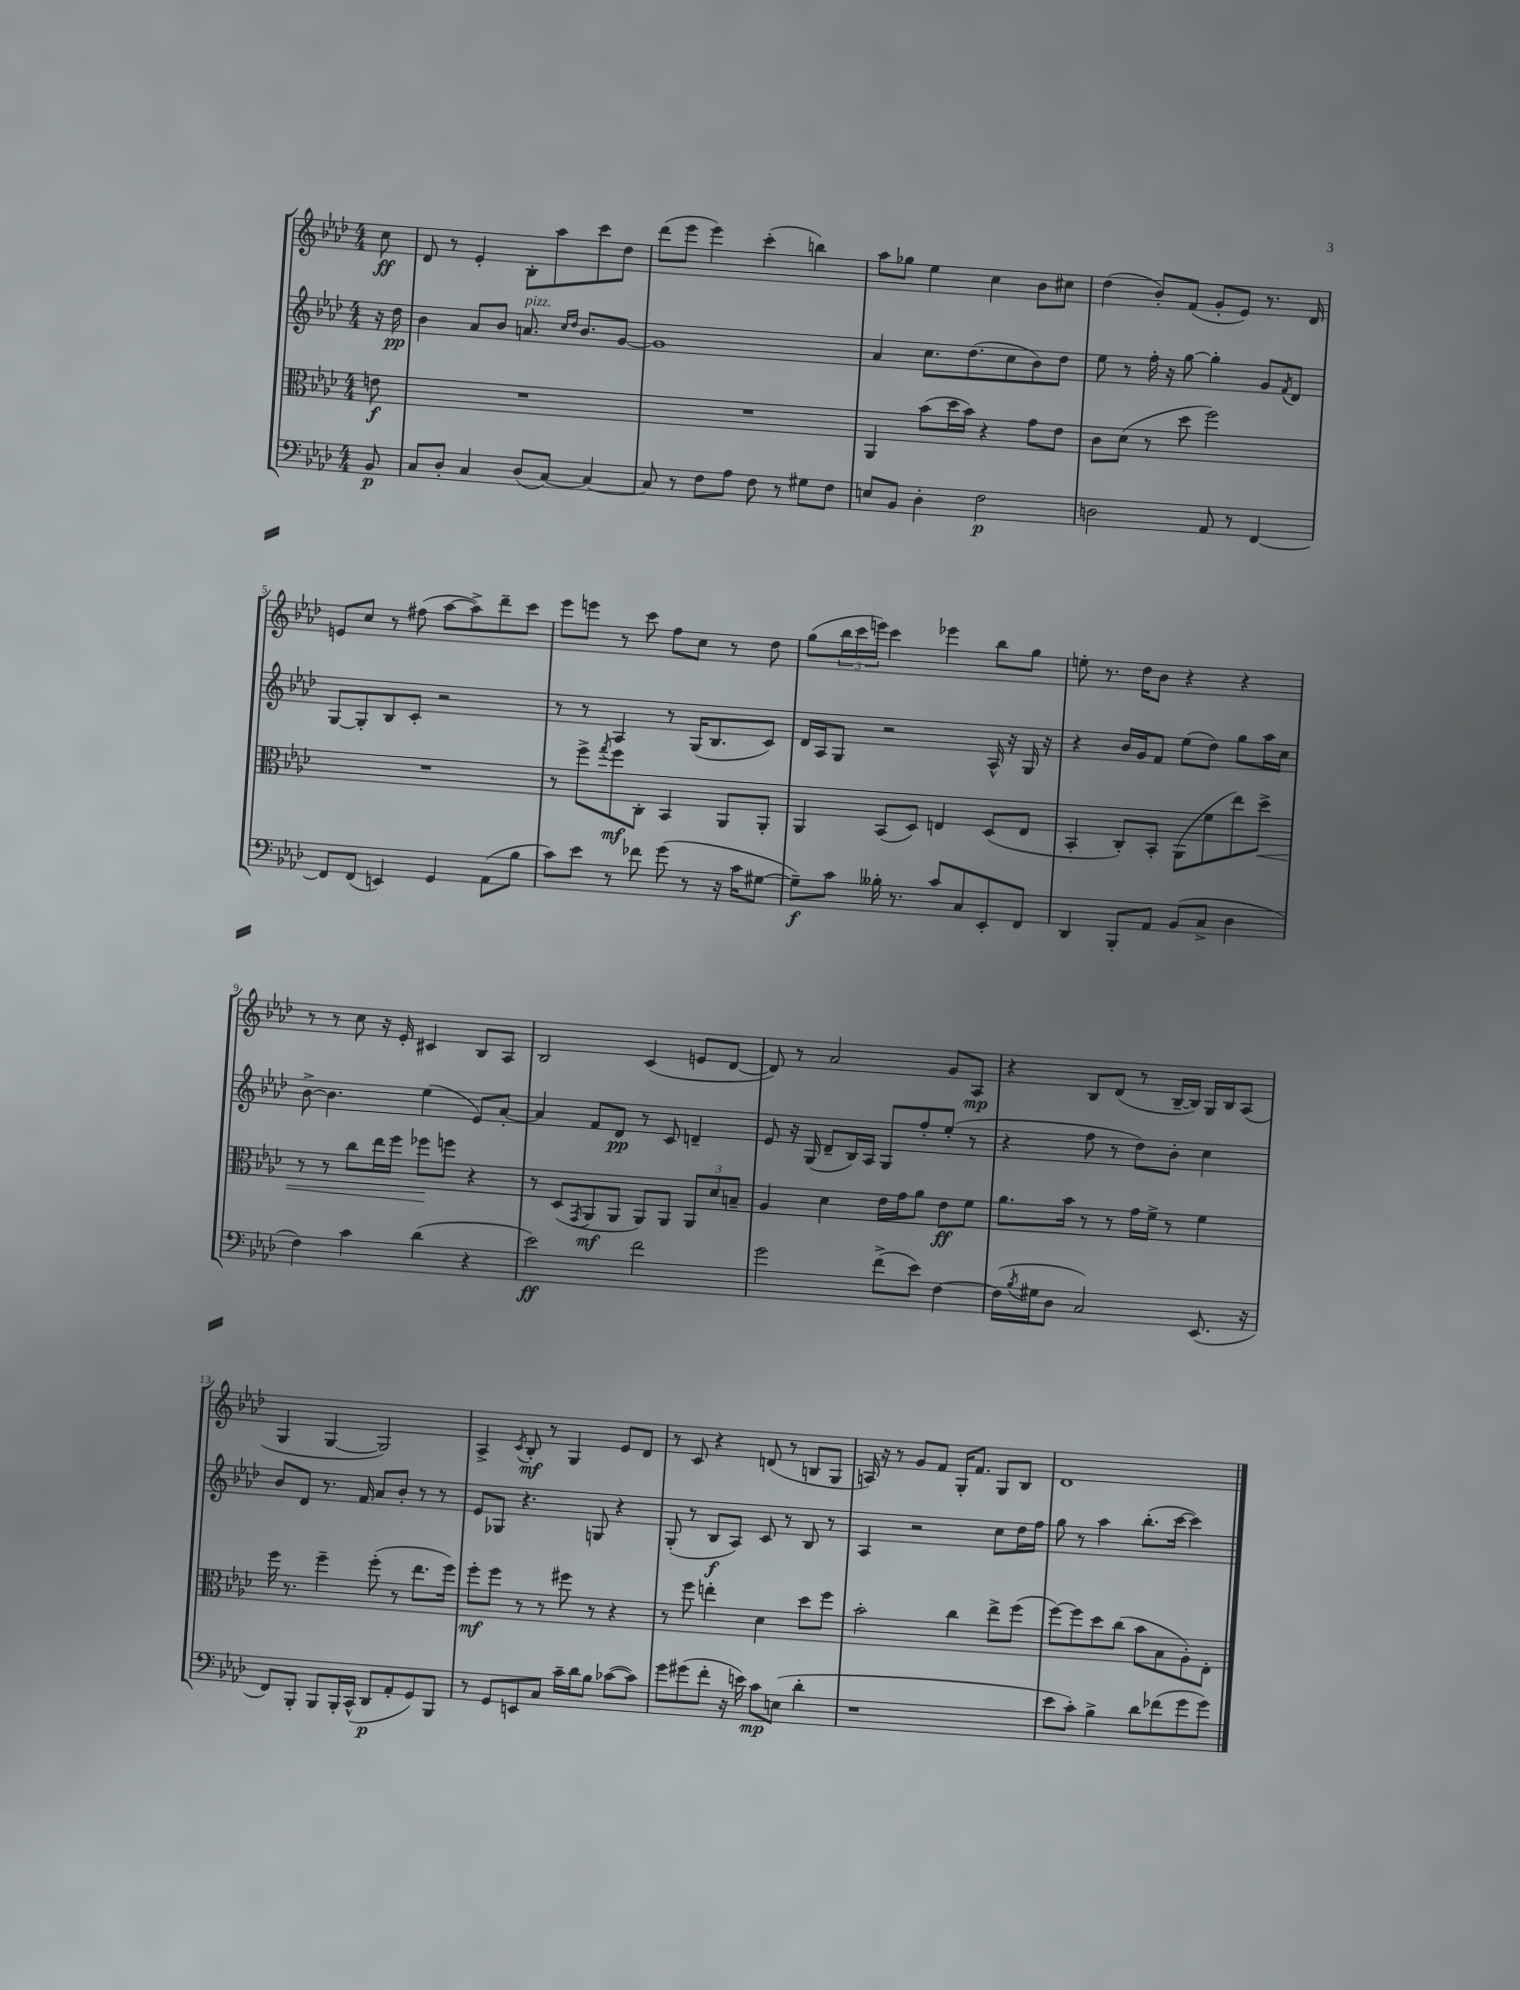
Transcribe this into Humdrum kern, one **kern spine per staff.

**kern	**kern	**kern	**kern
*staff4	*staff3	*staff2	*staff1
*clefF4	*clefC3	*clefG2	*clefG2
*k[b-e-a-d-]	*k[b-e-a-d-]	*k[b-e-a-d-]	*k[b-e-a-d-]
*M4/4	*M4/4	*M4/4	*M4/4
8BB-	8e	16r	8cc
.	.	16dd-	.
=	=	=	=
8C	1r	4b-	8d-
8D-'	.	.	8r
4C	.	8a-	4e-'
.	.	8b-	.
(8D-	.	8.a	8B-'
[8C)	.	.	8aa-
.	.	16qqcc	.
.	.	16qqdd-	.
.	.	8.b-	.
4C_	.	.	8ccc
.	.	[8g	8dd-
=	=	=	=
8C]	1r	1g]	(8ddd-
8r	.	.	8eee-
8F	.	.	4eee-)
8A-	.	.	.
8F	.	.	(4ccc'
8r	.	.	.
8G#	.	.	4bb)
8F	.	.	.
=	=	=	=
8E	4AA-	4a-	8aa-
8BB-	.	.	8gg-
4D-'	(8b-	8.cc	4ee-
.	16dd-	.	.
.	16b-)	(8.dd-	.
2F	4r	.	4cc
.	.	8cc	.
.	8g	8b-)	8b-
.	8e-	8dd-	8cc#
=	=	=	=
2D	8c	8ee-	(4dd-
.	(8d-	8r	.
.	8r	16ff'	8b-')
.	.	16r	.
.	8dd-	[8gg	(8f
8AA-	2ff)	4gg']	8g'
8r	.	.	8e-)
[4FF	.	8g	8.r
.	.	8qf	.
.	.	8d-	.
.	.	.	16d-
=	=	=	=
8FF]	1r	[8G	8e
(8FF	.	8G']	8cc
4EE)	.	8B-	8r
.	.	8c'	(8ff#
4GG	.	2r	[8aa-
.	.	.	8aa-^])
(8AA-	.	.	8ddd-~
8B-	.	.	8ccc
=	=	=	=
8c)	8r	8r	8eee-
8e-	8ff^	8r	8eee
.	8qgg	.	.
8r	8ff	4A-	8r
8f-	8C'	.	8ccc
(8g	4BB-	8r	8ff
8r	.	(16G	8cc
.	.	8.B-	.
16r	8AA-	.	8r
16c	.	.	.
[8G#	8AA-'	8c)	8dd-
=	=	=	=
8G#~])	4AA-	16d-	(8gg
.	.	16A-	.
8c	.	8G	24bb-
.	.	.	24ccc
.	.	.	24eee)
16B--'	(8BB-	2r	4ccc
8.r	.	.	.
.	8D-)	.	.
8c	4E	.	4eee-
8C	.	.	.
8EE-'	(8D-	16A-^^	8bb-
.	.	16r	.
8FF	8E	16G	8gg
.	.	16r	.
=	=	=	=
4DD-	4BB-'	4r	8ee'
.	.	.	8.r
8BBB-'	8C')	16b-	.
.	.	16g	16dd-
8AA-	8BB-'	8f	8b-
(8BB-	(8AA-	(8ee-	4r
8C^	8f	8dd-)	.
4D-	8ee-)	8gg	4r
.	8dd-^	16aa-	.
.	.	16cc	.
=	=	=	=
4F)	8r	[8b-^	8r
.	8r	4.b-]	8r
4c	8cc	.	8cc
.	16ee-	.	16r
.	16ff	.	16e-'
(4d-	8ff-	(4ee-	4c#
.	8ff	.	.
4r	4r	8e-)	8B-
.	.	[8a-'	8A-
=	=	=	=
2e-)	8r	4a-]	2B-
.	(8D-	.	.
.	8qGG	.	.
.	8AA-	8f	.
.	8AA-	8d-	.
2f	8AA-)	8r	(4c
.	8AA-	8c	.
.	12AA-	4d~	8e
.	12d-	.	.
.	.	.	[8d-
.	12B~	.	.
=	=	=	=
2g	4A-	8e-	8d-])
.	.	16r	8r
.	.	(16G	.
.	4d-	8d-~	2a-
.	.	16B-)	.
.	.	16A-	.
(8f^	16e-	8G	.
.	16g	.	.
8e-)	8a-	8ff'	.
[4F	8e-	(8ee-'	8g
.	8f	8r	8A-
=	=	=	=
(16F]	8.a-	4r	4r
8qB-	.	.	.
16G#	.	.	.
8D-	.	.	.
.	16b-	.	.
2C)	8r	8ff	8B-
.	8r	8r	(8d-
.	16g	8dd-)	8r
.	16f^	.	.
.	8r	8b-'	[16B-~
.	.	.	16B-])
(8.EE-	4f	4cc	16G
.	.	.	16B-
.	.	.	(8A-
16r	.	.	.
=	=	=	=
8FF)	16ff	8b-	4G
.	8.r	.	.
8BBB-'	.	8d-	.
8BBB-	4ff~	8.r	[4G
16BBB-'	.	.	.
(16CC^^	.	16f	.
8DD-	(8ff'	8a-	2G])
8AA-'	8r	8b-'	.
8GG)	8.ee-	8r	.
8BBB-	.	8r	.
.	16ff)	.	.
=	=	=	=
8r	8ff'	8e-	4A-^
8GG	8ff	8G-	.
.	.	.	8qc
8EE	8r	4.r	8B-'
8C	8r	.	8r
16c~	8ff#	.	4G
16d-	.	.	.
8B-	8r	8G	.
([8c-	4r	4r	8e-
8c-])	.	.	8d-
=	=	=	=
8g	8r	(8G'	8r
(8g#	8ff	8r	8c
8f'	4ee'	8B-	4r
16r	.	8A-)	.
16e)	.	.	.
8c	4d-	8c	(8d
(8E	.	8r	8r
4d-'	8dd-	8B-	8B
.	8ff	8r	8G
=	=	=	=
1r	2b-'	4A-	16A)
.	.	.	16r
.	.	.	8r
.	.	2r	8g
.	.	.	8f
.	4cc	.	16G'
.	.	.	8.f
.	8ee-^	8cc	8G
.	(8ff	16dd-	8B-
.	.	16ff	.
=	=	=	=
8e-	[8ff)	8gg	1d-
8c')	8ff]	8r	.
4B-^	8dd-	4aa-	.
.	(8cc	.	.
8d-	8b-	(8.bb-'	.
(8f-	8B-	.	.
.	.	[16ccc	.
8g	8A-')	4ccc])	.
8g)	8E-'	.	.
==	==	==	==
*-	*-	*-	*-
